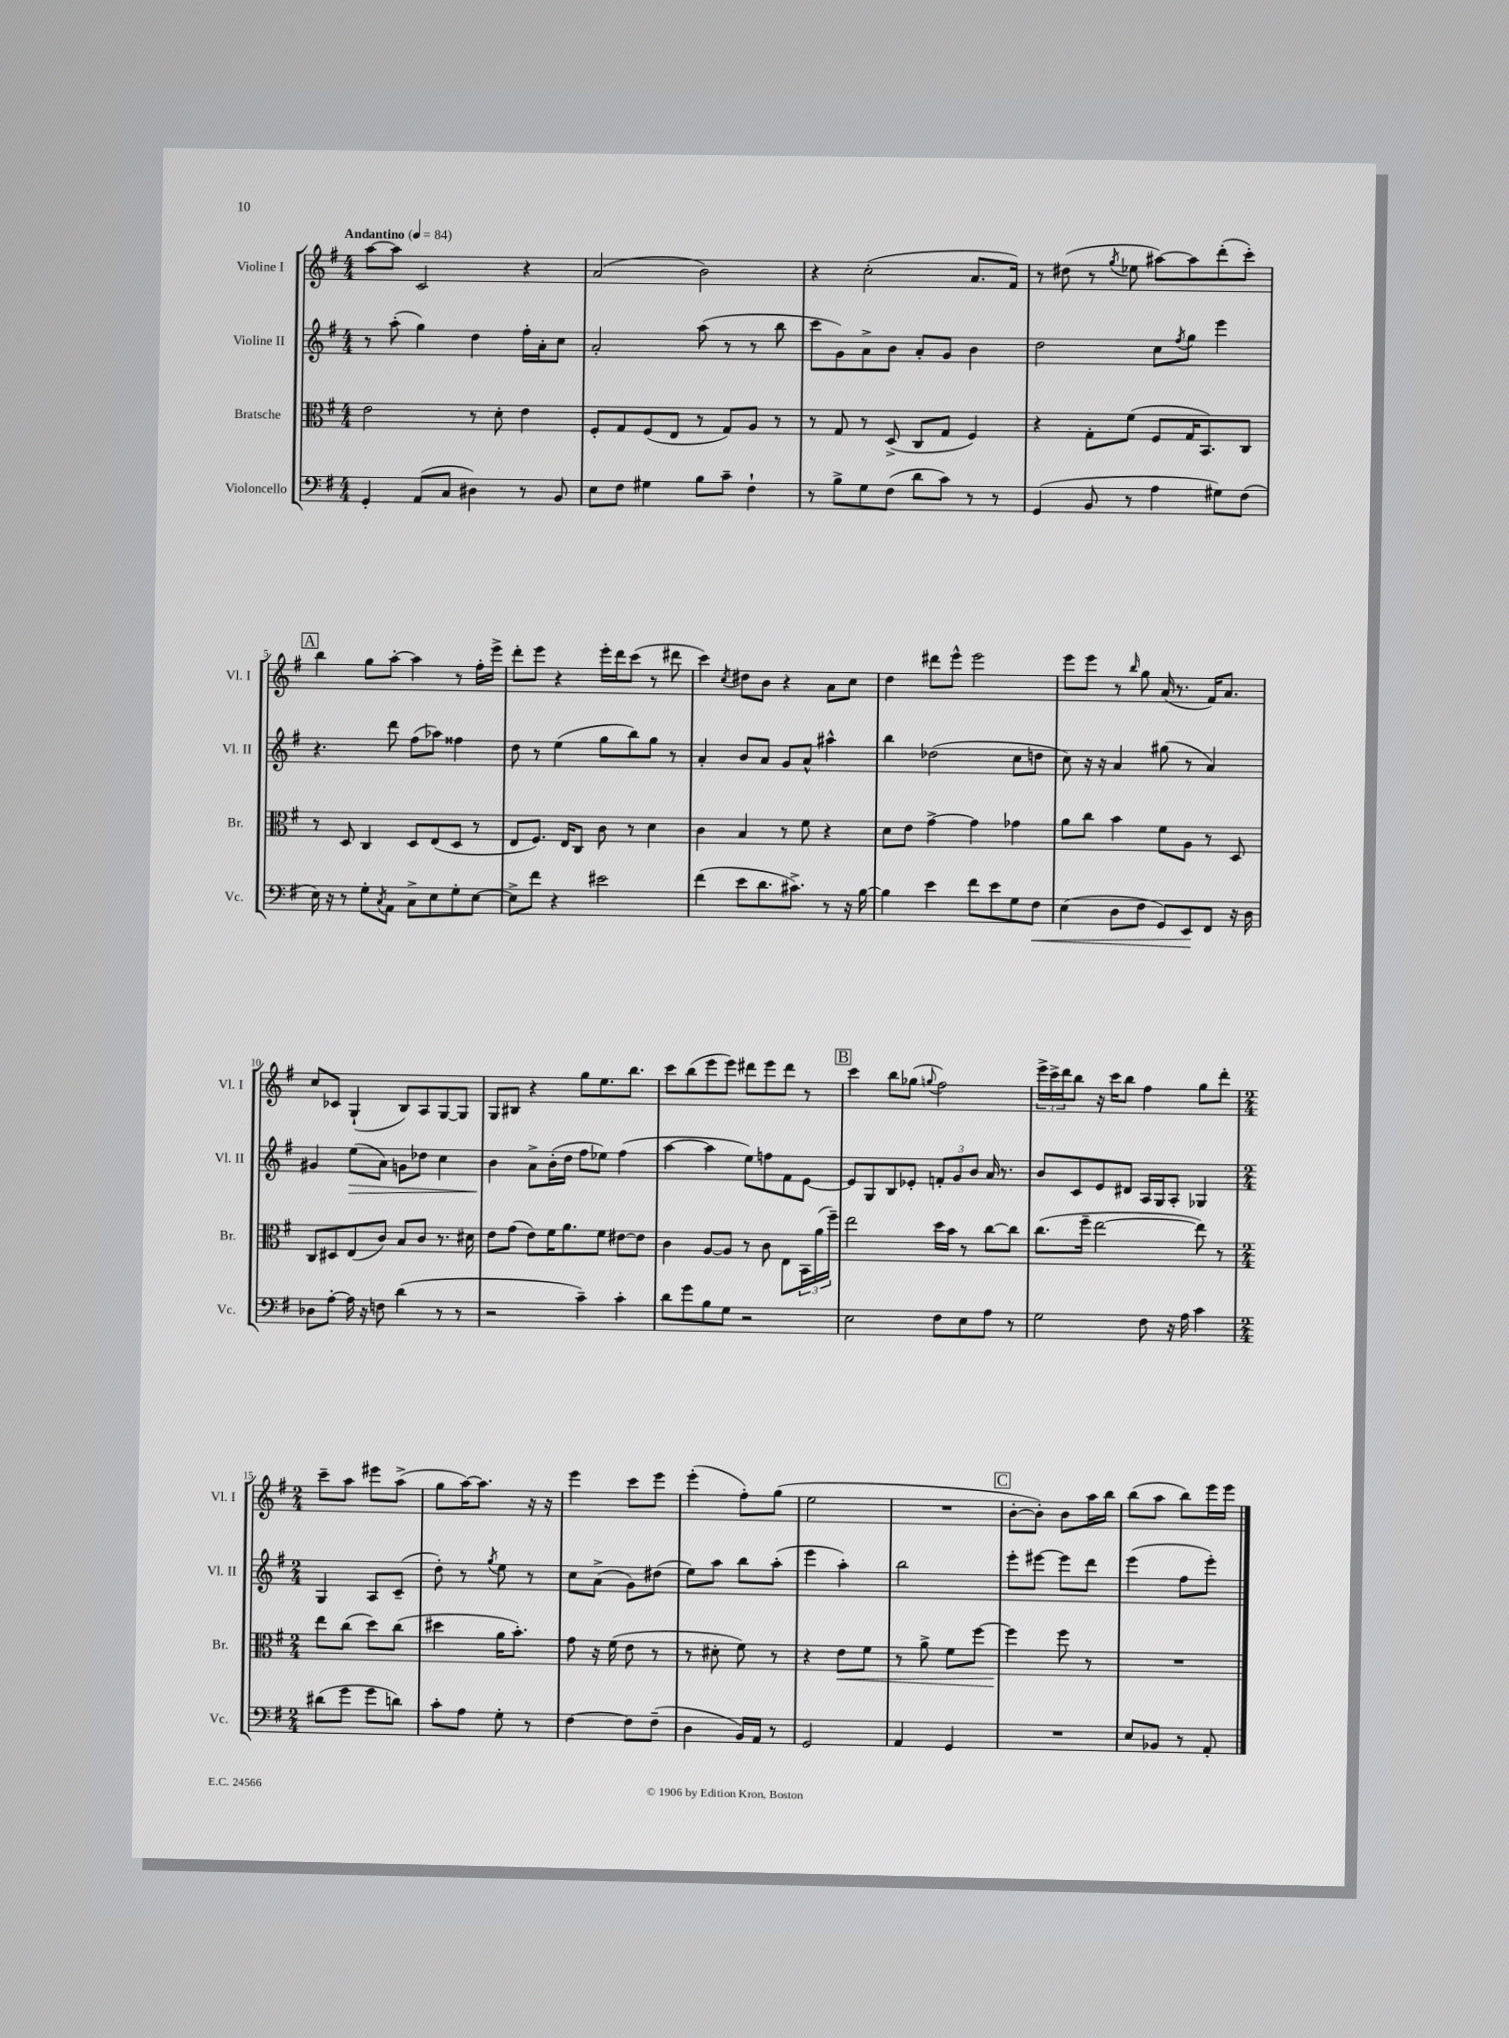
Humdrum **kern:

**kern	**kern	**kern	**kern
*staff4	*staff3	*staff2	*staff1
*clefF4	*clefC3	*clefG2	*clefG2
*k[f#]	*k[f#]	*k[f#]	*k[f#]
*M4/4	*M4/4	*M4/4	*M4/4
*MM84	*MM84	*MM84	*MM84
4GG'	2e	8r	[8aa
.	.	(8aa'	8aa]
(8AA	.	4gg)	2c
8C	.	.	.
4D#)	8r	4dd	.
.	8d'	.	.
8r	4e	16ff#'	4r
.	.	16a'	.
8BB	.	8cc	.
=	=	=	=
8E	8F#'	2a'	(2a
8F#	8G	.	.
4G#	(8F#	.	.
.	8E	.	.
8B	8r	(8aa	2b)
8c~	8G)	8r	.
4F#`	8A	8r	.
.	8r	8bb	.
=	=	=	=
8r	8r	8ccc	4r
8B^	8G	8g)	.
8G	8r	8a^	(2cc'
(8F#	(8D^	8b	.
8d	8C	8a'	.
8c)	8G	8g	.
8r	4F#)	4b	8.a
8r	.	.	.
.	.	.	16f#)
=	=	=	=
(4GG	4r	2dd	8r
.	.	.	(8dd#
8BB	8G'	.	8r
.	.	.	8qgg
8r	(8f#	.	8ee-
4A	8F#	8cc	[8aa#)
.	.	8qff#	.
.	16G	8gg	8aa#]
.	8.BB)	.	.
8G#)	.	4eee	(8ddd'
(8F#	8C	.	8ccc')
=	=	=	=
16E)	8r	4.r	4bb
16r	.	.	.
8r	8D	.	.
8G'	4C	.	8gg
8qC	.	.	.
8AA	.	8ddd	[8aa'
8C^	8D	(8ff#	4aa]
8E	(8E	8aa-)	.
8G'	8D	4ff##	8r
[8E	8r	.	16ff#'
.	.	.	16eee^
=	=	=	=
8E^]	8E	8dd	8ddd'
8f#	8.F#)	8r	8eee
4r	.	(4ee	4r
.	16E	.	.
.	8C	.	.
2e#	8c	8gg	16eee'
.	.	.	16ddd
.	8r	8bb)	(8ccc
.	4d	8gg	8r
.	.	8r	8ddd#
=	=	=	=
(4f#	4c	4a'	4ccc)
.	.	.	8qcc
8e	4B	8b	8dd#
8.d	.	8a	8b
.	8r	8g	4r
8.c#^)	.	.	.
.	8f#	8a^^	.
8r	4r	4aa#^^	8a
16r	.	.	8cc
[16B	.	.	.
=	=	=	=
4B]	8d	4bb	4dd
.	8e	.	.
4e	[4g^	(2dd-	8ddd#
.	.	.	8eee^^
8f#	4g]	.	2eee
8e	.	.	.
8G	4g-	8cc	.
8F#	.	8dd	.
=	=	=	=
(4E	8a	8cc)	8eee
.	8cc	16r	8eee
.	.	16r	.
8D	4b	4a	8r
.	.	.	16qqbb
8F#	.	.	8gg
8GG)	8f#	(8gg#	(16a
.	.	.	8.r
8EE	8A	8r	.
8FF#	8r	4a)	16f#)
.	.	.	8.a
16r	8D	.	.
16D	.	.	.
=	=	=	=
8D-	8C	4g#	8cc
[8A'	8D#	.	8c-
16A]	(8E	(8ee	(4G`
16r	.	.	.
8F	8c)	8a)	.
(4d	8B	8g	8B)
.	8c	8dd-	8A
8r	8.r	4cc	[8G
8r	.	.	8G]
.	16d#	.	.
=	=	=	=
2r	8e	4b	8G
.	(8g	.	8B#
.	8e)	8a^	4r
.	16f#	(16b'	.
.	8.a	16dd	.
4c~)	.	8ff#	8gg
.	8f#	8ee-)	8.ee
4c'	[8e#	(4ff#	.
.	.	.	8.bb
.	8e#]	.	.
=	=	=	=
8d	4c	[4aa	8ccc
8g	.	.	(8bb
8B	[8A	4aa]	8eee
8G	8A]	.	8eee)
2r	8r	8ee)	8ddd#
.	8c	8ff	8eee
.	8E	8f#	8ddd#
.	24BB	[8e	8r
.	(24a	.	.
.	24ff#~)	.	.
=	=	=	=
2E	2ee	8e]	4ccc
.	.	8G	.
.	.	8B	8bb
.	.	8e-'	(8gg-
.	.	.	8qqgg
8F#	16dd	12f'	2ff#)
.	16b	.	.
.	.	12g	.
8E	8r	.	.
.	.	12b	.
8A	[8cc	16a	.
.	.	8.r	.
8r	8cc]	.	.
=	=	=	=
2G	(8.cc	8b	24eee^
.	.	.	24ccc^
.	.	.	24ddd
.	.	8c	8bb
.	16ff#~	.	.
.	[2ee	8e	16r
.	.	.	16ccc
.	.	8d#	8bb
8F#	.	16A	4ff#
.	.	16G	.
16r	.	8A'	.
16A	.	.	.
4c	8ee])	4G-	8gg
.	8r	.	8ddd'
=	=	=	=
*M2/4	*M2/4	*M2/4	*M2/4
(8d#	8ee	4G	8ccc~
8g	(8cc	.	8aa
8g	8dd)	8A	8eee#
8d)	(8cc	(8c~	(8aa^
=	=	=	=
8c'	4dd#	8dd')	8gg
8A	.	8r	[16aa)
.	.	.	8.aa]
.	.	8qgg	.
8G'	16a	8ee	.
.	8.b')	.	.
8r	.	8r	16r
.	.	.	16r
=	=	=	=
[4F#	8g	8cc	4eee
.	16r	(8a^	.
.	(16f#	.	.
8F#]	8e	8g)	8ccc
(8F#~	8r	(8dd#	8eee
=	=	=	=
4D	8r	8ee)	(4eee'
.	8d#'	8aa	.
16BB)	8f#)	8bb	8ff#')
16AA	.	.	.
8r	8r	(8aa'	(8gg
=	=	=	=
2GG	4r	4eee	2ee
.	8e	4aa')	.
.	8f#	.	.
=	=	=	=
4AA	8r	2bb	2r
.	8a^	.	.
4GG	8f#	.	.
.	[8ff#	.	.
=	=	=	=
2r	4ff#]	8eee'	[8b'
.	.	[8eee#	8b'])
.	8ff#	8eee#]	8b
.	8r	8ddd	16aa
.	.	.	16bb
=	=	=	=
8E	2r	(4eee	(8bb
8BB-	.	.	8aa
8r	.	8ff#	8bb)
8AA'	.	8eee')	16eee
.	.	.	16eee
==	==	==	==
*-	*-	*-	*-
